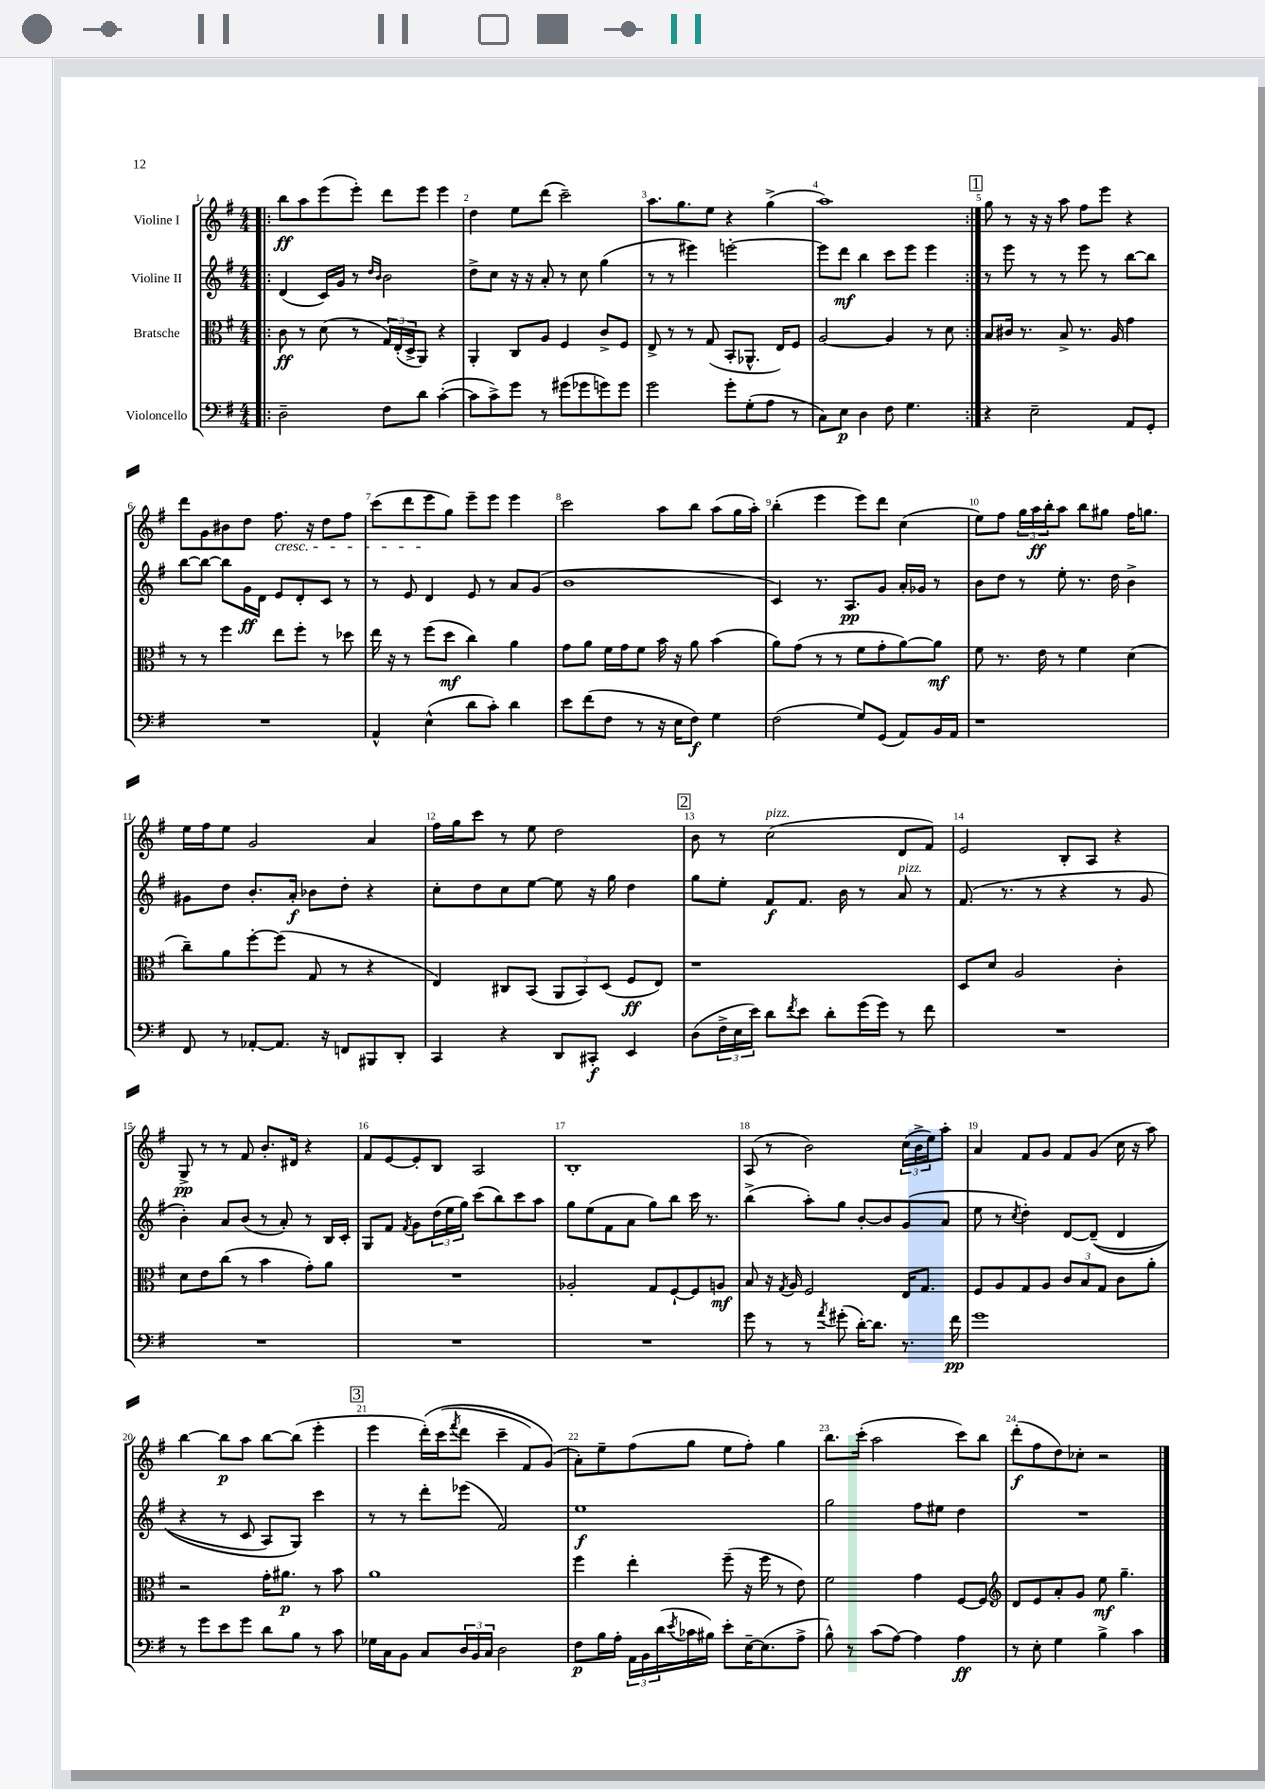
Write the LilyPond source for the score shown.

<<
\new StaffGroup <<
\new Staff = "s0" \with { instrumentName = "Violine I" } {
    \clef treble \key g \major \numericTimeSignature \time 4/4
    \repeat volta 2 { \bar ".|:" b''8\ff a''8 e'''8( e'''8-.) d'''8 e'''8 e'''4 |
    d''4 e''8 d'''8( c'''2--) |
    a''8. g''8. e''8 r4 g''4->( |
    a''1) | }
    \mark \markup { \box "1" } g''8 r8 r16 r16 a''8 fis''8 e'''8 r4 |
    d'''8 g'8 bis'8 d''8 fis''8.\cresc r16 d''8 fis''8 |
    c'''8( d'''8 e'''8\! g''8) e'''8-- e'''8 e'''4 |
    c'''2 a''8 b''8 a''8( g''16 a''16-.) |
    b''4-.( e'''4 e'''8) d'''8 c''4( |
    e''8) fis''8 \tuplet 3/2 { g''16 a''16\ff b''16-. } a''8 b''8 gis''8 fis''16 g''8. |
    e''16 fis''16 e''8 g'2 a'4 |
    fis''16 g''16 c'''8 r8 e''8 d''2 |
    \mark \markup { \box "2" } b'8 r8 c''2^\markup { \italic "pizz." }( d'8 fis'8) |
    e'2 b8-. a8 r4 |
    g8->\pp r8 r8 fis'8 b'8.-. dis'16 r4 |
    fis'8 e'8~ e'8-. b8 a2 |
    b1-. |
    a8( r8 b'2) \tuplet 3/2 { c''16( b'16-> e''16) } a''8-. |
    a'4 fis'8 g'8 fis'8 g'8( c''16 r16 a''8) |
    b''4~ b''8\p a''8 b''8~ b''8( e'''4-. |
    \mark \markup { \box "3" } e'''4 d'''16-.)\( c'''16( \acciaccatura { fis'''8 } d'''8 c'''4-- fis'8) g'8(\) |
    a'8-.) e''8-- fis''8( g''8 e''8 fis''8-.) g''4 |
    b''8. c'''16-.( a''2 c'''8) b''8 |
    d'''8-.\f( fis''8 d''8) ces''8-. r2 \bar "|." |
}
\new Staff = "s1" \with { instrumentName = "Violine II" } {
    \clef treble \key g \major \numericTimeSignature \time 4/4
    \repeat volta 2 { \bar ".|:" d'4( c'16) g'16 r8 \grace { d''16 b'16 } b'2 |
    d''8-> c''8 r16 r16 a'8-. r8 c''8 g''4( |
    r8 r8 eis'''4) e'''2~-. |
    e'''8 d'''8\mf b''4 c'''8 e'''8 e'''4 | }
    \mark \markup { \box "1" } r8 e'''8 r8 r8 e'''8 r8 b''8~ b''8 |
    b''8~ b''8~ b''8 g'16\ff d'16 e'8 d'8-. c'8 r8 |
    r8 e'8 d'4 e'8 r8 a'8 g'8( |
    b'1 |
    c'4) r8. a8.\pp g'8 a'16-. ges'16 r8 |
    b'8 d''8 r8 e''8-. r8. d''16 b'4-> |
    gis'8 d''8 b'8.-. a'16-.\f bes'8 d''8-. r4 |
    c''8-. d''8 c''8 e''8~ e''8 r16 g''16 d''4 |
    \mark \markup { \box "2" } g''8 e''8-. fis'8\f fis'8. b'16 r8 a'8^\markup { \italic "pizz." } r8 |
    fis'8.( r8. r8 r4 r8 g'8 |
    b'4-.) a'8 b'8( r8 a'8-.) r8 b16 c'16-. |
    g8 fis'8 \acciaccatura { fis'8 } g'8 \tuplet 3/2 { d''16( e''16 g''16) } c'''8( b''8) c'''8 a''8 |
    g''8 e''8( fis'8 a'8 g''8) b''8 c'''16 r8. |
    b''4->( a''8-.) g''8 b'8~-. b'8 g'8( a'8 |
    e''8 r8 \acciaccatura { c''8 } d''4-.) d'8~ d'8--(\( d'4 |
    r4 r8 c'8 a8) g8\) c'''4 |
    \mark \markup { \box "3" } r8 r8 d'''8-. ees'''8( fis'2) |
    e''1\f |
    g''2 fis''8 eis''8 d''4 |
    R1 \bar "|." |
}
\new Staff = "s2" \with { instrumentName = "Bratsche" } {
    \clef alto \key g \major \numericTimeSignature \time 4/4
    \repeat volta 2 { \bar ".|:" c'8\ff r8 d'8( r8 \tuplet 3/2 { g16) e16-.( d16-> } a,8) r4 |
    a,4-. c8 a8 fis4 c'8-> fis8 |
    e8-> r8 r8 g8( b,8-. aes,8.-^ e16) fis8 |
    a2~ a4 r8 d'8 | }
    \mark \markup { \box "1" } b8 cis'16 r8. b8-> r8. a16 g'4 |
    r8 r8 fis''4 e''8 fis''8-. r8 des''8 |
    e''16 r16 r8 fis''8( d''8\mf c''4) a'4 |
    g'8 a'8 fis'16 g'16 fis'8 b'16 r16 a'8 b'4( |
    a'8) g'8( r8 r8 fis'8 g'8-. a'8~) a'8\mf |
    fis'8 r8. e'16 r8 fis'4 d'4( |
    c''8--) a'8 fis''8~-. fis''8( g8 r8 r4 |
    e4) cis8 b,8( \tuplet 3/2 { a,8 b,8) d8( } fis8\ff e8) |
    \mark \markup { \box "2" } r1 |
    d8 d'8 a2 c'4-. |
    d'8 e'8 c''8( r8 b'4 g'8-.) a'8 |
    R1 |
    aes2-. g8 fis8~-! fis8 a8\mf |
    b8 r16 \acciaccatura { g8 } a16 fis2 e16 g8. |
    fis8 a8 g8 a8 \tuplet 3/2 { c'8 b8 g8 } c'8 a'8-. |
    r2 g'16-. ais'8.\p r8 b'8 |
    \mark \markup { \box "3" } a'1 |
    fis''4 e''4-. fis''8--( r16 fis''16 r8 e'8) |
    fis'2 g'4 fis8~ fis8 |
    \clef treble d'8 e'8 a'8-. g'8 e''8\mf g''4.-- \bar "|." |
}
\new Staff = "s3" \with { instrumentName = "Violoncello" } {
    \clef bass \key g \major \numericTimeSignature \time 4/4
    \repeat volta 2 { \bar ".|:" d2-- fis8 d'8 c'4~-.( |
    c'8 c'8->) g'8 r8 gis'8( ges'8 g'8) g'8 |
    g'2 g'8-. g8-.( a8 r8 |
    c8) e8\p d4 fis8 g4. | }
    \mark \markup { \box "1" } r4 e2-- a,8 g,8-. |
    R1 |
    a,4-^ e4-^( d'8 c'8-.) d'4 |
    e'8 fis'8( fis8 r8 r16 e16 fis8\f) g4 |
    fis2( g8) g,8( a,8) b,16 a,16 |
    r1 |
    fis,8 r8 aes,8~-. aes,8. r16 f,8 bis,,8 d,8-. |
    c,4 r4 d,8 cis,8-.\f e,4 |
    \mark \markup { \box "2" } d8( \tuplet 3/2 { fis16-> e16 e'16) } d'8 \acciaccatura { fis'8 } e'8 d'8-. g'16( g'16) r8 fis'8 |
    R1 |
    R1 |
    R1 |
    R1 |
    g'8 r8 r8 \acciaccatura { a'8 } gis'8-.( d'16~-.) d'8. r8. fis'16\pp |
    g'1 |
    r8 g'8 e'8 g'8 d'8 b8 r8 c'8 |
    \mark \markup { \box "3" } ges16 c16 b,8 c8 \tuplet 3/2 { d16 b,16 c16 } d2 |
    fis8\p b16 a16-. \tuplet 3/2 { a,16 b,16 d'16( } \acciaccatura { e'8 } ces'16 bis16) e'8-. e16~-- e8.( a8-> |
    b8-^) r8 c'8( a8~) a4 a4\ff |
    r8 e8-. g4 b4-> c'4 \bar "|." |
}
>>
>>
\layout { \context { \Score \override BarNumber.break-visibility = ##(#f #t #t) barNumberVisibility = #all-bar-numbers-visible } }
